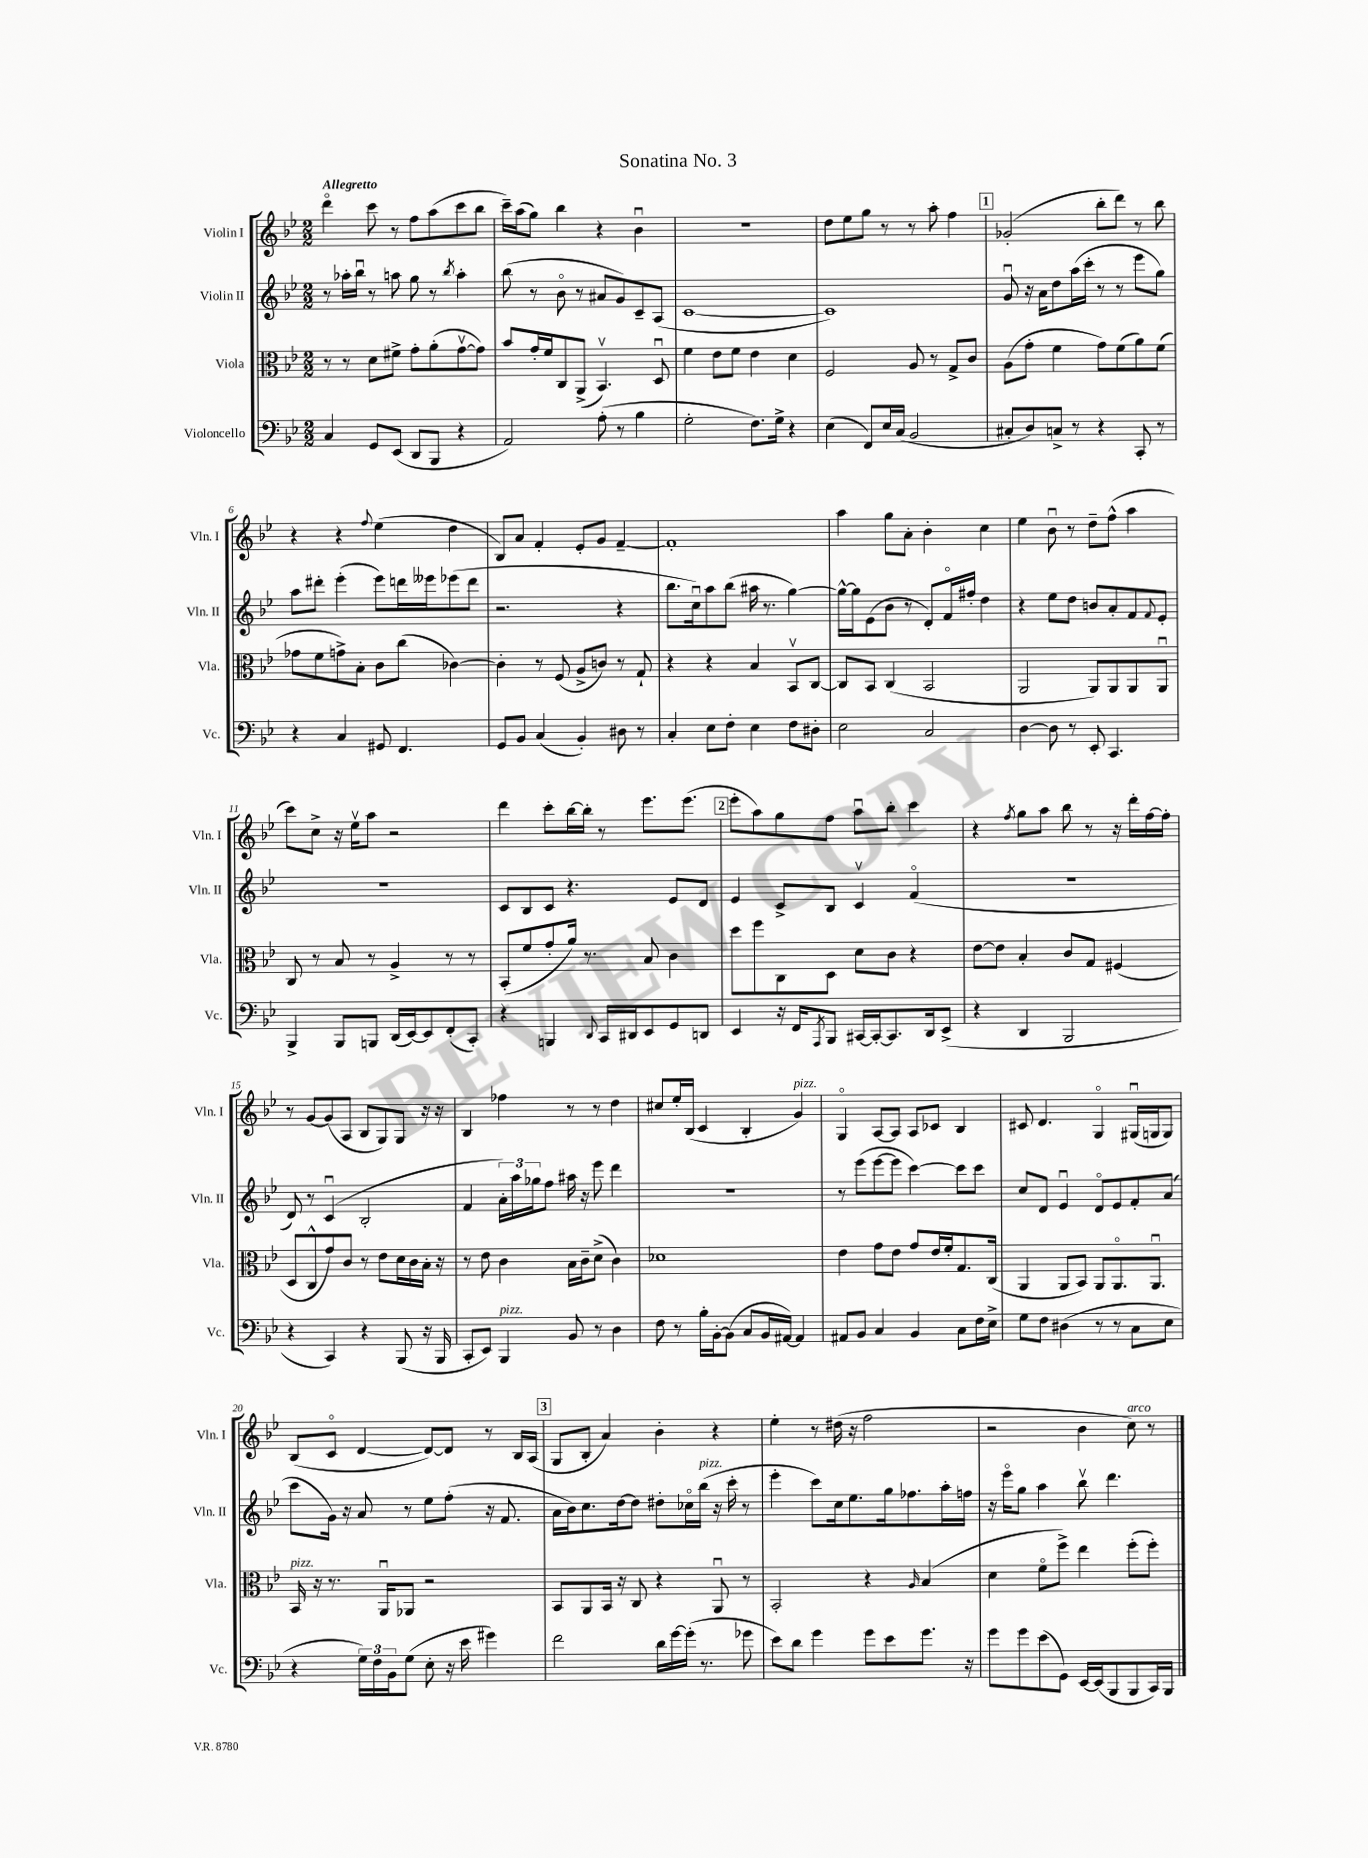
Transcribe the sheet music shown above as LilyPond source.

\header { title = "Sonatina No. 3" }
<<
\new StaffGroup <<
\new Staff = "s0" \with { instrumentName = "Violin I" shortInstrumentName = "Vln. I" } {
    \clef treble \key bes \major \numericTimeSignature \time 2/2 \tempo "Allegretto"
    d'''4\flageolet c'''8 r8 f''8 a''8( c'''8 bes''8 |
    c'''16--) a''16( g''8) bes''4 r4 bes'4\downbow |
    R1 |
    d''8 ees''8 g''8 r8 r8 a''8-. f''4 |
    \mark \markup { \box "1" } ges'2-.( bes''8-. d'''8) r8 bes''8 |
    r4 r4 \appoggiatura { f''8 } ees''4( d''4 |
    bes8) a'8 f'4-. ees'8-. g'8 f'4~-- |
    f'1-. |
    a''4 g''8 a'8-. bes'4-. c''4 |
    ees''4 bes'8\downbow r8 d''8-- f''8-^( a''4 |
    c'''8) c''8-> r16 ees''16\upbow a''8 r2 |
    d'''4 c'''8-. bes''16~ bes''16-. r8 ees'''8. ees'''8.( |
    \mark \markup { \box "2" } ees'''8-. a''8) g''8 f''8 a''8\downbow bes''8-. c'''4 |
    r4 \acciaccatura { f''8 } g''8 a''8 bes''8 r8 r16 d'''16-. f''16~ f''16-. |
    r8 g'8~ g'8( a8 bes8 g8) g8 r16 r16 |
    bes4 fes''4 r8 r8 d''4 |
    cis''8 ees''16-. bes16( c'4 bes4-. g'4^\markup { \italic "pizz." }) |
    g4\flageolet a8~ a8 a8 ces'8 bes4 |
    cis'8 d'4. g4\flageolet gis16\downbow( g16 g8) |
    bes8( c'8\flageolet d'4~ d'8~) d'8 r8 bes16 a16( |
    \mark \markup { \box "3" } g8 bes8-. a'4) bes'4-. r4 |
    ees''4-. r8 dis''16( r16 f''2 |
    r2 bes'4 c''8^\markup { \italic "arco" }) r8 \bar "|." |
}
\new Staff = "s1" \with { instrumentName = "Violin II" shortInstrumentName = "Vln. II" } {
    \clef treble \key bes \major \numericTimeSignature \time 2/2
    r8 aes''16-. bes''16\downbow r8 a''8 g''8 r8 \acciaccatura { bes''8 } a''4-. |
    bes''8( r8 bes'8\flageolet r8 ais'8 g'8) c'8-- a8( |
    c'1~ |
    c'1) |
    \mark \markup { \box "1" } g'8\downbow r16 a'16 d''8 a''16( c'''16-. r8 r8 ees'''8 g''8) |
    a''8 dis'''8-. ees'''4-.( ees'''8) d'''16 eeses'''16 ees'''8( d'''8 |
    r2. r4 |
    bes''8. c''16\downbow) a''8 bes''8( ais''16 r8. g''4~) |
    g''16~-^ g''16 ees'8( bes'8 r8 d'8-.) f'16\flageolet fis''16-. d''4 |
    r4 ees''8 d''8 b'8 a'8-. f'8 \appoggiatura { f'8 } ees'8-. |
    r1 |
    c'8 bes8 c'8 r4. ees'8 d'8 |
    \mark \markup { \box "2" } ees'4 c'8-> bes8 c'4\upbow f'4\flageolet( |
    R1 |
    d'8) r8 c'4\downbow( bes2-. |
    f'4 \tuplet 3/2 { a'16-.) a''16 ges''16 } f''8 ais''16 r16 ees'''8 d'''4 |
    R1 |
    r8 ees'''8( ees'''8~ ees'''8 c'''4~) c'''8 c'''8 |
    c''8 d'8 ees'4\downbow d'8\flageolet ees'8 f'8-. a'8( |
    c'''8 g'16) r16 a'8 r8 ees''8 f''8-.( r16 f'8. |
    \mark \markup { \box "3" } a'16 bes'16) c''8. d''16~ d''8 dis''8-. ces''16\flageolet bes''16^\markup { \italic "pizz." }( r16 c'''16-. r8 |
    ees'''4-. c'''8) c''16 ees''8. g''16 fes''8. a''16-. f''16 |
    r16 ees'''16\flageolet g''8 a''4 bes''8\upbow d'''4. \bar "|." |
}
\new Staff = "s2" \with { instrumentName = "Viola" shortInstrumentName = "Vla." } {
    \clef alto \key bes \major \numericTimeSignature \time 2/2
    r8 r8 d'8 fis'8-> g'8-. a'8-.( g'8~\upbow g'8) |
    bes'8 g'16-. f'16 c8 a,8->( bes,4.\upbow) d8\downbow |
    f'4 ees'8 f'8 ees'4 d'4 |
    f2 a8 r8 g8-> c'8 |
    \mark \markup { \box "1" } a8( g'8-. f'4 g'8) f'8( a'8) f'8( |
    ges'8 f'8 g'8->) bes8-. c'8 c''8( ces'4~) |
    ces'4-. r8 f8( a8-> c'8) r8 g8-! |
    r4 r4 bes4 bes,8\upbow c8~ |
    c8 bes,8 c4( bes,2 |
    a,2 a,8) a,8 a,8 a,8\downbow |
    c8 r8 bes8 r8 a4-> r8 r8 |
    bes,8-.( f'8 g'8-. a'16) r8. bes8 c'4 |
    \mark \markup { \box "2" } d''8 f''8 c8 d8 d'8 c'8 r4 |
    ees'8~ ees'8 bes4-. c'8 g8 fis4( |
    d8 c8-^ g'8) c'8 r8 ees'8 d'16 c'16 bes16-. r16 |
    r8 ees'8 c'4 bes16 c'16-- d'8->( c'4) |
    des'1 |
    ees'4 g'8 ees'8 g'8 ees'16 f'16-. g8. c16( |
    a,4 a,8 bes,8) a,8 a,8.\flageolet a,8.\downbow |
    bes,16^\markup { \italic "pizz." } r16 r8. a,16\downbow aes,8 r2 |
    \mark \markup { \box "3" } bes,8 a,8 bes,16 r16 c8 r4 a,8\downbow r8 |
    bes,2-. r4 \grace { a16 } bes4( |
    d'4 f'8\flageolet f''8->) ees''4 f''8-.( f''8-.) \bar "|." |
}
\new Staff = "s3" \with { instrumentName = "Violoncello" shortInstrumentName = "Vc." } {
    \clef bass \key bes \major \numericTimeSignature \time 2/2
    c4 g,8 ees,8( d,8 bes,,8 r4 |
    a,2) a8-.( r8 bes4 |
    g2-. f8.) g16-> r4 |
    ees4( f,8) ees16 c16( bes,2 |
    \mark \markup { \box "1" } cis8-. d8) c8-> r8 r4 c,8-. r8 |
    r4 c4 gis,8 f,4. |
    g,8 bes,8 c4( bes,4-.) dis8 r8 |
    c4-. ees8 f8-. ees4 f8 dis8-. |
    ees2 c2 |
    d4~ d8 r8 ees,8-. c,4. |
    bes,,4-> bes,,8 b,,8 d,16( ees,16~) ees,8 f,8-.( c,8-.) |
    r4 b,,4 \appoggiatura { d,8 } c,16 dis,16 ees,8 g,8 d,8 |
    \mark \markup { \box "2" } ees,4 r16 f,16 \acciaccatura { a,,8 } bes,,8 cis,16~ cis,16~-. cis,8. d,16 ees,8->( |
    r4 d,4 bes,,2 |
    r4 c,4) r4 bes,,8( r16 bes,,16 |
    c,8-. ees,8) bes,,4^\markup { \italic "pizz." } bes,8 r8 d4 |
    f8 r8 bes16-. bes,16~-. bes,8( c8 bes,16 ais,16~) ais,4 |
    ais,8 bes,8 c4 bes,4 c8 f16 ees16-> |
    g8 f8 dis4( r8 r8 c8 ees8 |
    r4 \tuplet 3/2 { g16) f16 bes,16 } g8( ees8-. r16 ees'16 gis'4) |
    \mark \markup { \box "3" } f'2 d'16 g'16~ g'16-.( r8. ges'8 |
    ees'8) d'8 g'4 g'8 ees'8 g'8. r16 |
    g'8 g'8 ees'8( g,8) ees,16~ ees,16( bes,,8 bes,,8 c,16) bes,,16 \bar "|." |
}
>>
>>
